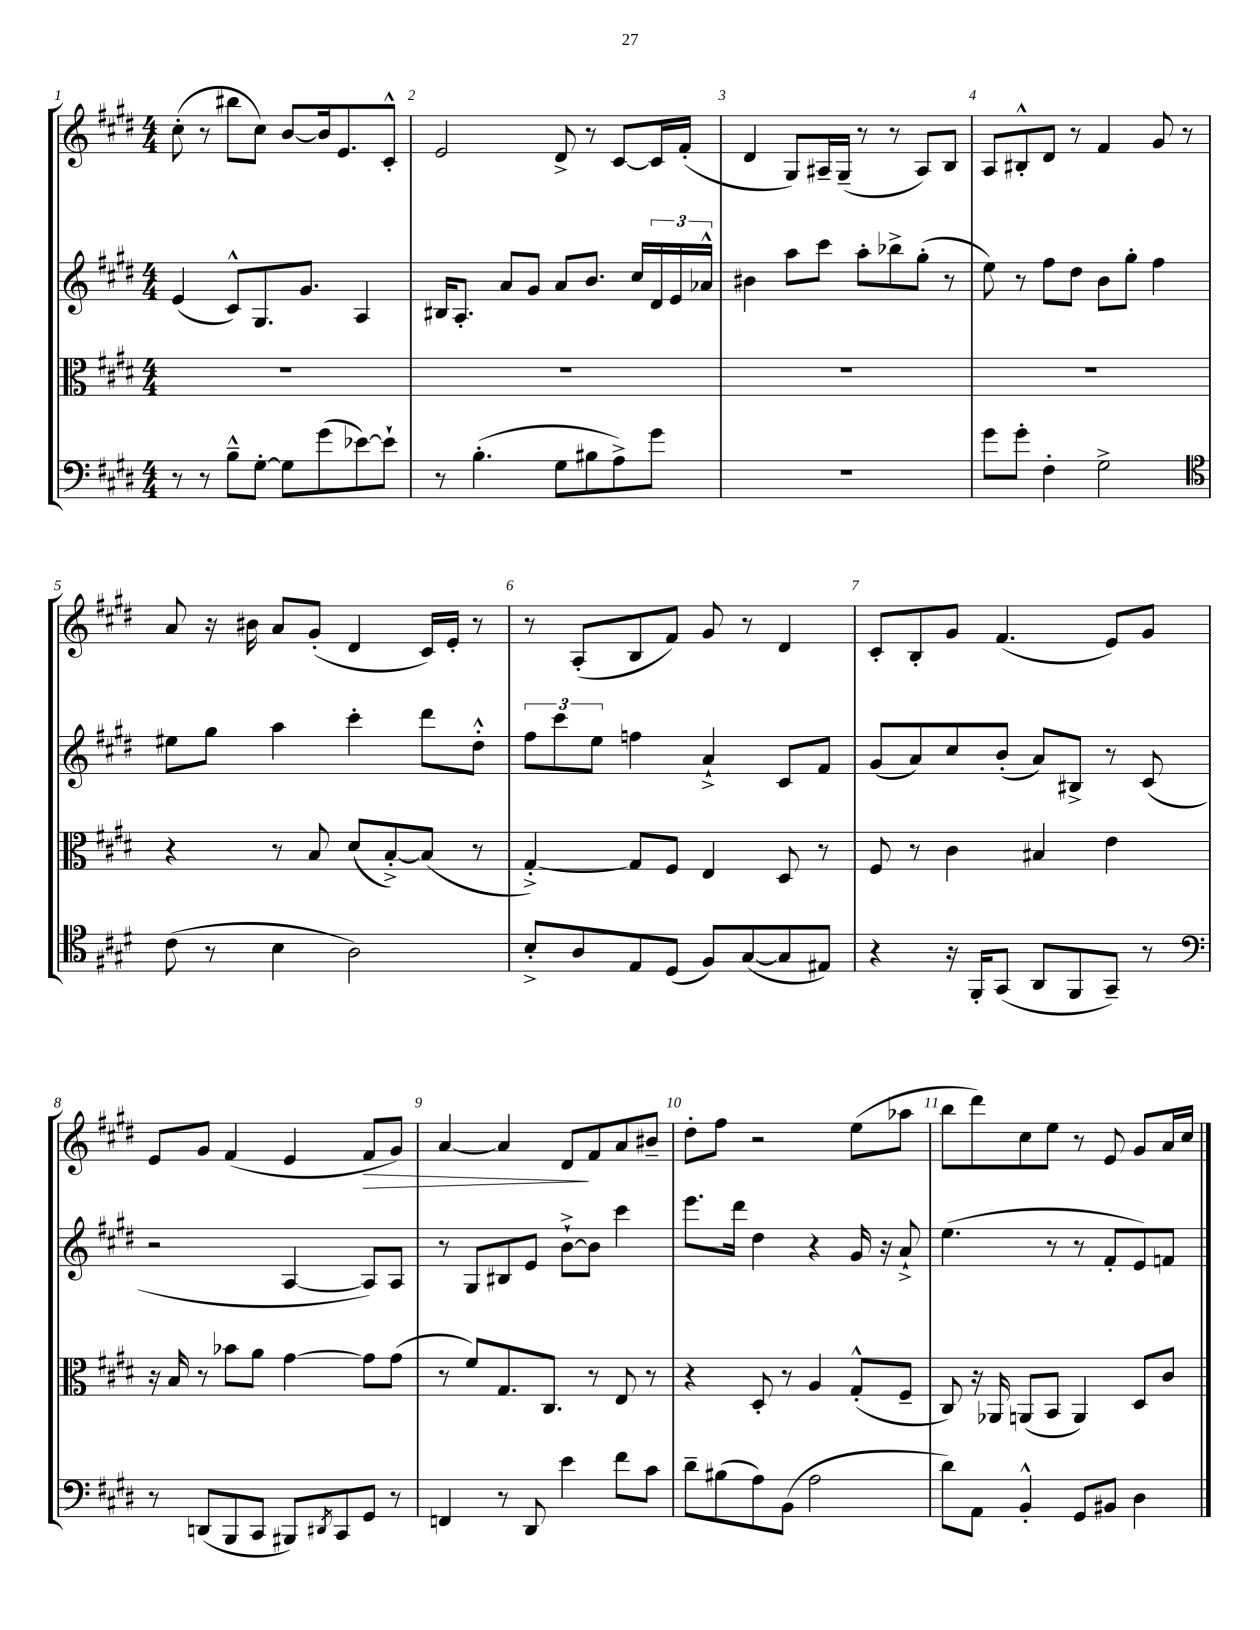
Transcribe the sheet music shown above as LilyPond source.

<<
\new StaffGroup <<
\new Staff = "s0" {
    \clef treble \key e \major \numericTimeSignature \time 4/4
    cis''8-.( r8 bis''8 cis''8) b'8~ b'16 e'8. cis'8-.-^ |
    e'2 dis'8-> r8 cis'8~ cis'16 fis'16-.( |
    dis'4 gis8) ais16-- gis16--( r8 r8 ais8) b8 |
    a8 bis8-.-^ dis'8 r8 fis'4 gis'8 r8 |
    a'8 r16 bis'16 a'8 gis'8-.( dis'4 cis'16) e'16-. r8 |
    r8 a8-.( b8 fis'8) gis'8 r8 dis'4 |
    cis'8-. b8-. gis'8 fis'4.( e'8) gis'8 |
    e'8 gis'8 fis'4( e'4 fis'8\> gis'8) |
    a'4~ a'4 dis'8\! fis'8 a'8 bis'8-- |
    dis''8-. fis''8 r2 e''8( aes''8 |
    b''8 dis'''8) cis''8 e''8 r8 e'8 gis'8 a'16 cis''16 \bar "|." |
}
\new Staff = "s1" {
    \clef treble \key e \major \numericTimeSignature \time 4/4
    e'4( cis'8-^) gis8. gis'8. a4 |
    bis16 a8.-. a'8 gis'8 a'8 b'8. cis''16 \tuplet 3/2 { dis'16 e'16 aes'16-^ } |
    bis'4 a''8 cis'''8 a''8-. bes''8-> gis''8-.( r8 |
    e''8) r8 fis''8 dis''8 b'8 gis''8-. fis''4 |
    eis''8 gis''8 a''4 cis'''4-. dis'''8 dis''8-.-^ |
    \tuplet 3/2 { fis''8 cis'''8 e''8 } f''4 a'4-!-> cis'8 fis'8 |
    gis'8( a'8) cis''8 b'8-.( a'8) bis8-> r8 cis'8( |
    r2 a4~ a8) a8 |
    r8 gis8 bis8 e'8 b'8~-!-> b'8 cis'''4 |
    e'''8. dis'''16 dis''4 r4 gis'16 r16 a'8-!-> |
    e''4.( r8 r8 fis'8-. e'8) f'8 \bar "|." |
}
\new Staff = "s2" {
    \clef alto \key e \major \numericTimeSignature \time 4/4
    R1 |
    R1 |
    R1 |
    R1 |
    r4 r8 b8 dis'8( b8~-.->) b8( r8 |
    gis4~-.->) gis8 fis8 e4 dis8 r8 |
    fis8 r8 cis'4 bis4 e'4 |
    r16 b16 r8 bes'8 a'8 gis'4~ gis'8 gis'8( |
    r8 fis'8) gis8. cis8. r8 e8 r8 |
    r4 dis8-. r8 a4 gis8-.-^( fis8-- |
    cis8) r16 aes,16 a,8( b,8 a,4) dis8 cis'8 \bar "|." |
}
\new Staff = "s3" {
    \clef bass \key e \major \numericTimeSignature \time 4/4
    r8 r8 b8---^ gis8~-. gis8 gis'8( ees'8~) ees'8-! |
    r8 b4.-.( gis8 bis8 a8->) gis'8 |
    R1 |
    gis'8 gis'8-. fis4-. gis2-> |
    \clef tenor cis'8( r8 b4 a2) |
    b8-.-> a8 e8 dis8( fis8) gis8~( gis8 eis8) |
    r4 r16 fis,16-. gis,8( a,8 fis,8 gis,8--) r8 |
    \clef bass r8 d,8( b,,8 cis,8 bis,,8) \acciaccatura { dis,8 } cis,8 gis,8 r8 |
    f,4 r8 dis,8 e'4 fis'8 cis'8 |
    dis'8-- bis8( a8) b,8( a2 |
    dis'8) a,8 b,4-.-^ gis,8 bis,8 dis4 \bar "|." |
}
>>
>>
\layout { \context { \Score \override BarNumber.break-visibility = ##(#f #t #t) barNumberVisibility = #all-bar-numbers-visible } }
